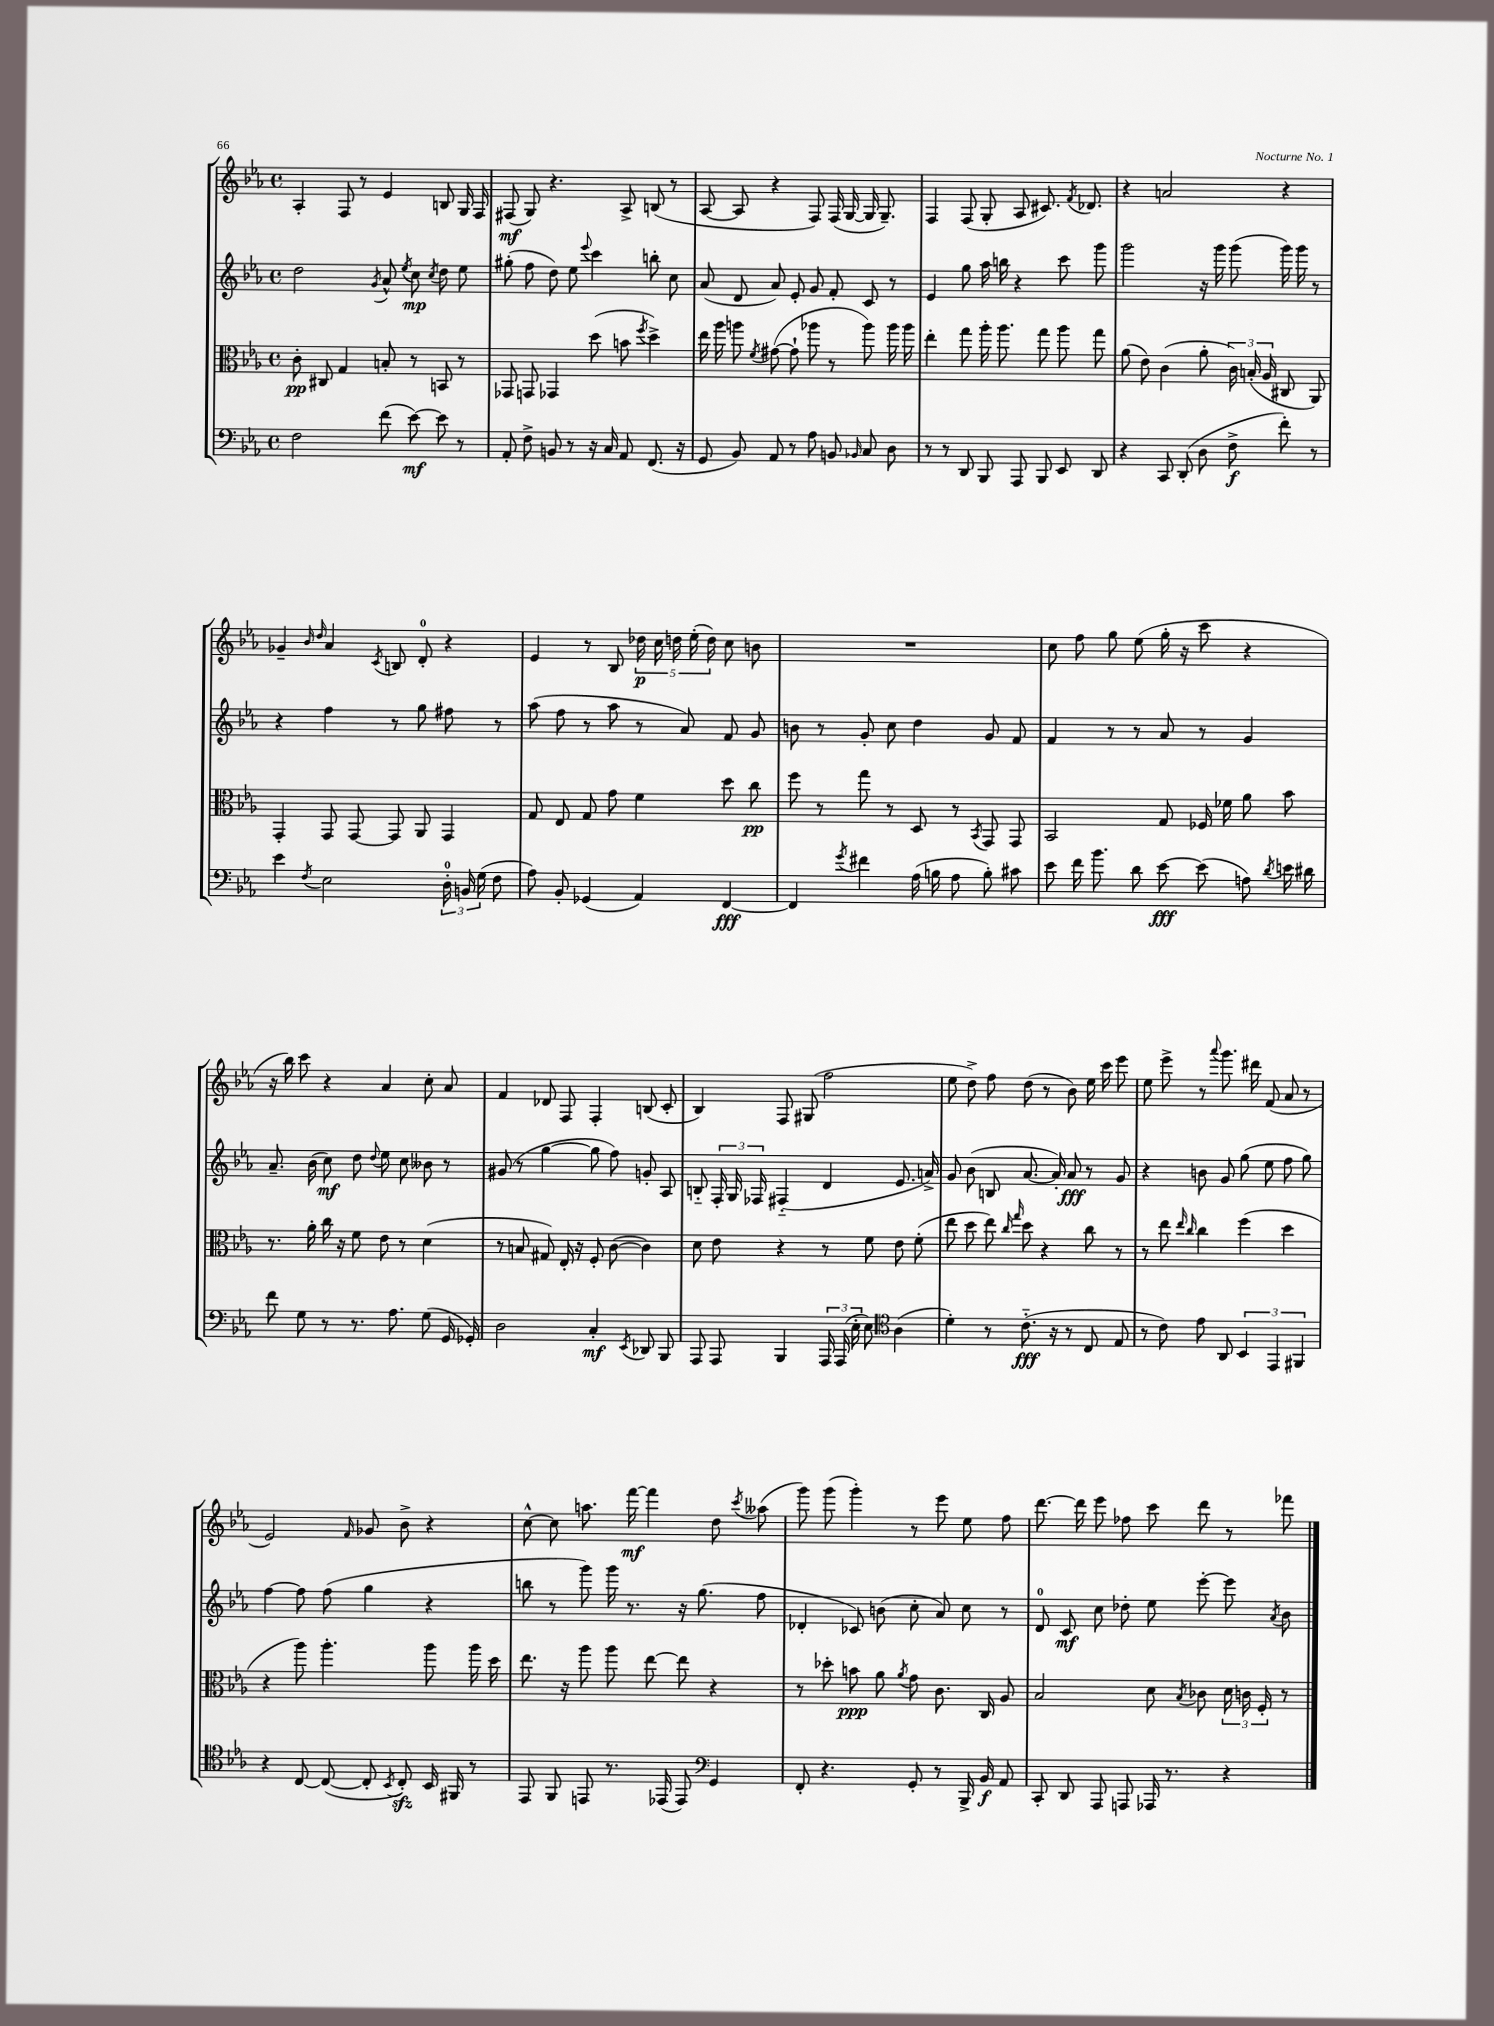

**kern	**kern	**kern	**kern
*staff4	*staff3	*staff2	*staff1
*clefF4	*clefC3	*clefG2	*clefG2
*k[b-e-a-]	*k[b-e-a-]	*k[b-e-a-]	*k[b-e-a-]
*M4/4	*M4/4	*M4/4	*M4/4
*met(c)	*met(c)	*met(c)	*met(c)
2F	8c'	2dd	4A-'
.	8C#	.	.
.	4G	.	8F
.	.	.	8r
.	.	8qg	.
(8f	8B'	8a-^^	4e-
.	.	8qee-	.
[8e-)	8r	8cc	.
.	.	8qcc	.
8e-]	8BB	8dd	8B
8r	8r	8ee-	16G
.	.	.	16F
=	=	=	=
8AA-'	8GG-	(8gg#'	(8F#
8F^	8GG	8ff	8G)
8BB	4GG-	8dd)	4.r
8r	.	8ee-	.
.	.	8qqeee-	.
16r	(8dd	4ccc	.
16C	.	.	.
8AA-	8b	.	8A-^
.	8qff	.	.
(8.FF	4dd^)	8bb'	(8B
.	.	8cc	8r
16r	.	.	.
=	=	=	=
8GG	16ee-	(8a-	[8A-
.	16aa-	.	.
8BB-)	8aa	8d	8A-]
.	8qf	.	.
8AA-	([8g#	8a-)	4r
8r	8g#`]	8e-'	.
8A-	8aa-	8g	8F)
8BB	8r	8f'	(16F
.	.	.	[16G
16qqBB-	.	.	.
8C	8aa-)	8c	16G]
.	.	.	8.G~)
8D	16aa-	8r	.
.	16aa-	.	.
=	=	=	=
8r	4ee-'	4e-	4F
8r	.	.	.
8DD	8gg	8gg	(8F
8BBB-	16aa-'	16aa-	8G'
.	8.aa-	16bb	.
8AAA-	.	4r	8A-
8BBB-	8gg	.	8.c#)
8EE-	8aa-	8ccc	.
.	.	.	8qf
.	.	.	8.d-
8DD	8gg	8ggg	.
=	=	=	=
4r	(8a-	2ggg	4r
.	8e-)	.	.
8CC	(4c	.	2a
(8DD'	.	.	.
8D	8a-'	16r	.
.	.	16ggg	.
8F^	24c)	(8ggg	.
.	(24B'	.	.
.	24A-	.	.
8f')	8C#	16ggg)	4r
.	.	16ggg	.
8r	8AA-)	8r	.
=	=	=	=
4e-	4GG'	4r	4g-~
.	.	.	16qqb-
8qF	.	.	16qqdd
2E-	8GG	4ff	4a-
.	[8GG	.	.
.	.	.	8qc
.	8GG]	8r	8B
.	8AA-	8gg	8d'
24D'	4GG	8ff#	4r
24BB	.	.	.
(24G	.	.	.
8F	.	8r	.
=	=	=	=
8A-)	8G	(8aa-	4e-
8BB-'	8E-	8ff	.
(4GG-	8G	8r	8r
.	8g	8aa-	8B-
4AA-)	4f	8r	20dd-
.	.	.	20cc
.	.	.	20dd
.	.	8a-)	.
.	.	.	(20ee-'
.	.	.	20dd)
[4FF	8dd	8f	8cc
.	8cc	8g	8b
=	=	=	=
4FF]	8ff	8b	1r
.	8r	8r	.
8qg	.	.	.
4f#	8gg	8g'	.
.	8r	8cc	.
(16A-	8D	4dd	.
16B	.	.	.
8A-	8r	.	.
.	8qBB-	.	.
8B')	8GG	8g	.
8c#	8GG	8f	.
=	=	=	=
8e-	2BB-	4f	8cc
16f	.	.	8ff
8.b-	.	.	.
.	.	8r	8gg
8d	.	8r	(8ee-
[8e-	8G	8a-	16gg'
.	.	.	16r
(8e-]	16F-	8r	8ccc
.	16f-	.	.
8A)	8a-	4g	4r
8qd	.	.	.
16e	8b-	.	.
16d#	.	.	.
=	=	=	=
8f	8.r	8.a-~	16r
.	.	.	16bb-)
8G	.	.	8ccc
.	16a-'	(16b-	.
8r	16cc	8cc)	4r
.	16r	.	.
8.r	8f	8dd	.
.	.	8qqdd	.
.	8e-	8ee-	4a-
8.A-	.	.	.
.	8r	8cc	.
(8G	(4d	8b--	8cc'
16GG	.	8r	8a-
16GG-')	.	.	.
=	=	=	=
2D	8r	(8g#	4f
.	8B	8r	.
.	8G#)	[4gg	8d-
.	16E-'	.	8F
.	16r	.	.
4C'	8F'	8gg]	4F'
.	([8c	8ff)	.
8qEE-	.	.	.
8DD-	4c])	8g'	(8B
8BBB-	.	8A-	8c'
=	=	=	=
8AAA-	8d	8B'~	4B-)
8AAA-	8e-	24F'	.
.	.	24G	.
.	.	24F-	.
4BBB-	4r	(4F#'~	8F
.	.	.	(8G#
24AAA-	8r	4d	2ff
(24AAA-	.	.	.
24E-'	.	.	.
8E-)	8f	.	.
*clefC4	*	*	*
(4A-	8e-	8.e-	.
.	(8f'	.	.
.	.	16a^)	.
=	=	=	=
4d')	8ee-	8g	8ee-
.	8dd	(8b-	8dd^)
8r	8ee-)	8B	8ff
.	16qqcc	.	.
.	16qqgg	.	.
(8.c'~	8dd	[8.a-	(8dd
.	4r	.	8r
16r	.	16a-'])	.
8r	.	8a-	8b-)
8C	8cc	8r	16ee-
.	.	.	16ccc
8E-	8r	8g	8eee-
=	=	=	=
8r	8r	4r	8ee-
8c)	8ee-	.	8eee-^
.	16qqee-	.	.
.	16qqcc	.	.
8e-	4cc	8b	8r
.	.	.	8qqaaa-
8AA-	.	8g	8.ggg
6BB-	(4ff	(8gg	.
.	.	.	16ddd#
.	.	8ee-	(8f
6EE-	.	.	.
.	4dd	8ff	8a-
6FF#	.	.	.
.	.	8gg)	8r
=	=	=	=
4r	4r	[4ff	2e-)
[8C	8aa-)	8ff]	.
(8C_	4.aa-'	(8ff	.
.	.	.	16qqf
8C']	.	4gg	8g-
8qBB-	.	.	.
8C')	.	.	8b-^
16BB-	8aa-	4r	4r
16FF#	.	.	.
8r	16aa-	.	.
.	16dd	.	.
=	=	=	=
8EE-	8.ee-	8bb	[8cc^^
8FF	.	8r	8cc]
.	16r	.	.
8EE	8aa-	8ggg)	8.aa
8.r	8aa-	16ggg	.
.	.	8.r	[16fff
.	[8ee-	.	4fff]
(16EE-	.	.	.
8EE-)	8ee-]	16r	.
.	.	(8.gg	.
*clefF4	*	*	*
4GG	4r	.	8dd
.	.	.	8qccc
.	.	8ff	(8aa--
=	=	=	=
8FF'	8r	4d-'	8ggg)
4.r	8dd-'	.	(8ggg
.	8b	8c-)	4ggg')
.	8a-	(8b	.
.	8qa-	.	.
8GG'	8g	8cc'	8r
8r	8.c	8a-)	8eee-
16BBB-^	.	8cc	8ee-
16BB-	16C	.	.
8AA-	8A-	8r	8ff
=	=	=	=
8CC'	2B-	8d	[8.ddd
8DD	.	8c	.
.	.	.	16ddd]
8AAA-	.	8cc	8eee-
8AAA	.	8dd-'	8ff-
16AAA-	8d	8ee-	8ccc
8.r	.	.	.
.	8qB-	.	.
.	8c-	[8eee-'	8ddd
4r	24d	8eee-]	8r
.	24c	.	.
.	24F'	.	.
.	.	8qa-	.
.	8r	8b-	8fff-
==	==	==	==
*-	*-	*-	*-
